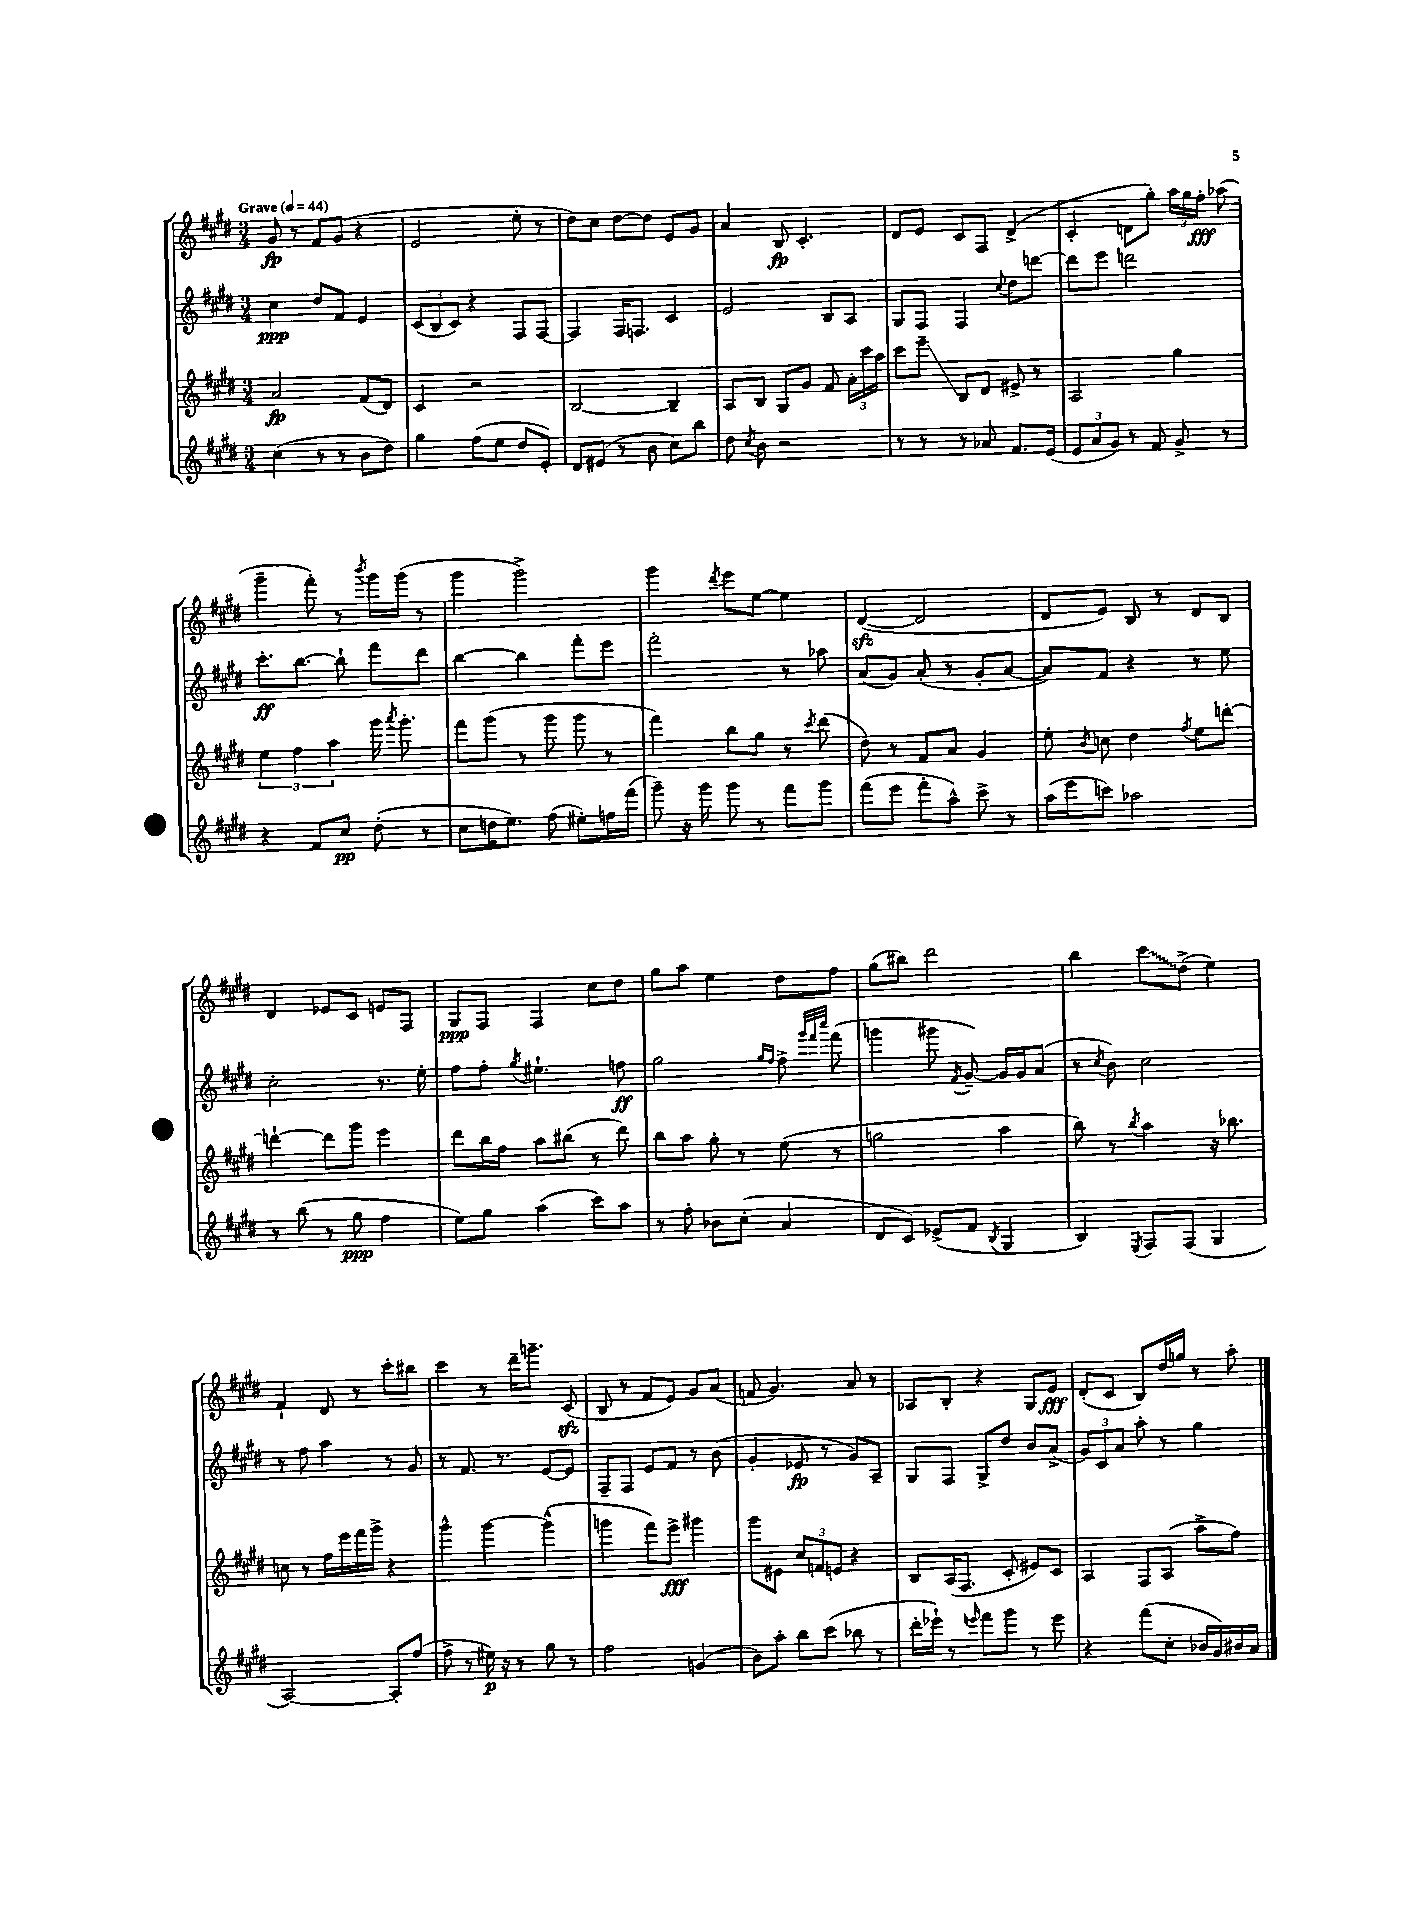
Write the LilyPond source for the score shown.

<<
\new StaffGroup <<
\new Staff = "s0" {
    \clef treble \key e \major \numericTimeSignature \time 3/4 \tempo "Grave" 4 = 44
    \autoBeamOff gis'8\fp r8 fis'8[ gis'8]( r4 |
    e'2 e''8-. r8 |
    dis''8[) cis''8] dis''8[~ dis''8] e'8[ gis'8] |
    a'4 b8\fp cis'4.-. |
    dis'8[ e'8] cis'8[ fis8] dis'4->( |
    cis'4-. d'8[ gis''8]-.) \tuplet 3/2 { a''16[ gis''16 fis''16]-.\fff } aes''8( |
    gis'''4-- fis'''8-.) r8 \acciaccatura { b'''8 } gis'''16[ gis'''16]( r8 |
    gis'''4 gis'''2->) |
    gis'''4 \acciaccatura { dis'''8 } e'''8[ e''8]~ e''4 |
    dis'4~\sfz( dis'2 |
    dis'8[ e'8]) b8 r8 dis'8[ b8] |
    dis'4 ees'8[ cis'8] e'8[ fis8] |
    gis8[\ppp fis8] fis4 cis''8[ dis''8] |
    gis''8[ a''8] e''4 dis''8[ fis''8] |
    gis''8[( bis''8]) dis'''2 |
    b''4 \once \override Glissando.style = #'zigzag cis'''8[\glissando dis''8]->( e''4) |
    fis'4-! dis'8 r8 cis'''8[-. bis''8] |
    cis'''4 r8 dis'''16[-- g'''8.]-- cis'8\sfz( |
    b8 r8 fis'8[ e'8]) gis'8[ a'8]( |
    f'8 gis'4.) a'8 r8 |
    aes8[ b8]-. r4 gis8[ e'8]\fff |
    dis'8[-.( cis'8] b8[) dis''16 g''16] r8 a''8-. \bar "|." |
}
\new Staff = "s1" {
    \clef treble \key e \major \numericTimeSignature \time 3/4
    \autoBeamOff cis''4\ppp dis''8[ fis'8] e'4 |
    \tuplet 3/2 { cis'8[( b8 cis'8]) } r4 fis8[ fis8]~ |
    fis4 fis16[ f8.] cis'4 |
    e'2 b8[ a8] |
    gis8[ fis8] fis4 \appoggiatura { cis''8 } dis''8[ d'''8]~ |
    d'''8[ e'''8] d'''2 |
    cis'''8.[-.\ff b''8.]~ b''8-! fis'''8[ dis'''8] |
    b''4~ b''4 fis'''8[-. e'''8] |
    fis'''2-. r8 aes''8 |
    a'8[( gis'8]) a'8-.( r8 gis'8[-. a'8]~ |
    a'8[) fis'8] r4 r8 e''8 |
    cis''2-. r8. e''16-. |
    fis''8[ fis''8]-. \acciaccatura { gis''8 } eis''4.-! f''8\ff |
    gis''2 \grace { gis''16[ fis''16] } fis''8-> \grace { gis'''32[ fis'''32 cis''''32] } fis'''8( |
    g'''4 gis'''8 \acciaccatura { fis'8 } gis'8~--) gis'16[ gis'16 a'8]( |
    r8 \acciaccatura { cis''8 } b'8) cis''2 |
    r8 fis''8 a''4 r8 gis'8 |
    r8 fis'8. r8. e'8[~ e'8] |
    fis8[-- fis8] e'8[ fis'8] r8 b'8( |
    gis'4-. ees'8\fp r8 gis'8[) a8]-- |
    gis8[ fis8] gis8[-> dis''8] b'8[ a'8]->( |
    \tuplet 3/2 { gis'8[) cis'8 a'8] } a''8-. r8 gis''4 \bar "|." |
}
\new Staff = "s2" {
    \clef treble \key e \major \numericTimeSignature \time 3/4
    \autoBeamOff a'2\fp fis'8[( dis'8]) |
    cis'4 r2 |
    b2~ b4-- |
    a8[ b8] gis8[ gis'8] fis'8 \tuplet 3/2 { a'16[-. cis'''16 a''16] } |
    cis'''8[ e'''8]--\glissando b8[ dis'8] eis'8-> r8 |
    a2 gis''4 |
    \tuplet 3/2 { e''4 fis''4 a''4 } gis'''16 \acciaccatura { a'''8 } gis'''8.-. |
    fis'''8[ gis'''8]( r8 gis'''8 gis'''8 r8 |
    fis'''4) b''8[ gis''8] r8 \acciaccatura { cis'''8 } dis'''8( |
    dis''8) r8 fis'8[ a'8] gis'4 |
    e''8-. \acciaccatura { b'8 } c''8 dis''4 \acciaccatura { fis''8 } e''8[ d'''8]~-. |
    d'''4~-! d'''8[ gis'''8] e'''4 |
    dis'''8[ b''16 fis''16] a''8[ bis''8]( r8 dis'''8) |
    b''8[ a''8] gis''8-. r8 e''8( r8 |
    g''2 a''4 |
    b''8) r8 \acciaccatura { b''8 } a''4 r16 bes''8. |
    c''8 r8 fis''16[ e'''16 fis'''16 gis'''16]-> r4 |
    gis'''4-^ gis'''4~ gis'''4-^( |
    g'''4 fis'''8[) e'''8]->\fff gis'''4 |
    gis'''8[ eis'8] \tuplet 3/2 { cis''8[ f'8 e'8] } r4 |
    b8[ a16( fis8.] cis'8-. eis'8[) cis'8] |
    a4 fis8[ a8]( a''8[-> fis''8]) \bar "|." |
}
\new Staff = "s3" {
    \clef treble \key e \major \numericTimeSignature \time 3/4
    \autoBeamOff cis''4( r8 r8 b'8[ dis''8]) |
    gis''4 fis''8[( e''8] dis''8[ e'8]-.) |
    dis'8[ eis'8]( r8 b'8 cis''8[) b''8] |
    dis''8 \acciaccatura { cis''8 } b'8 r2 |
    r8 r8 r8 aes'8 fis'8.[ e'16]( |
    \tuplet 3/2 { e'8[ a'8 gis'8]) } r8 fis'8 gis'8-> r8 |
    r4 fis'8[ cis''8]\pp dis''8-.( r8 |
    cis''8[ d''16 e''8.]) fis''8( eis''8[-.) f''16 fis'''16]( |
    gis'''8--) r16 gis'''16 gis'''8 r8 fis'''8[ gis'''8] |
    fis'''8[( e'''8] fis'''8[-. a''8]-^) cis'''8-> r8 |
    a''16[( e'''16 c'''8]) aes''2 |
    r8 b''8( r8 gis''8\ppp fis''4 |
    e''8[) gis''8] a''4( cis'''8[) a''8] |
    r8 fis''8-. bes'8[ cis''8]-.( a'4 |
    dis'8[ cis'8]) ees'8[->( fis'8] \acciaccatura { b8 } gis4 |
    b4) \acciaccatura { e8 } fis8[ fis8]( gis4 |
    a2~) a8[-. fis''8]( |
    fis''8-> r8 eis''16\p) r16 r8 gis''8 r8 |
    fis''2 g'4( |
    b'8[) a''8]-. b''8[ cis'''8]( bes''8 r8 |
    dis'''16[-. ees'''16]-!) r8 \grace { e'''16 } fis'''8[ gis'''8] r8 e'''8 |
    r4 fis'''8[( cis''8]-. bes'16[ gis'16) bis'16 a'16] \bar "|." |
}
>>
>>
\layout { \context { \Score \remove "Bar_number_engraver" } }
